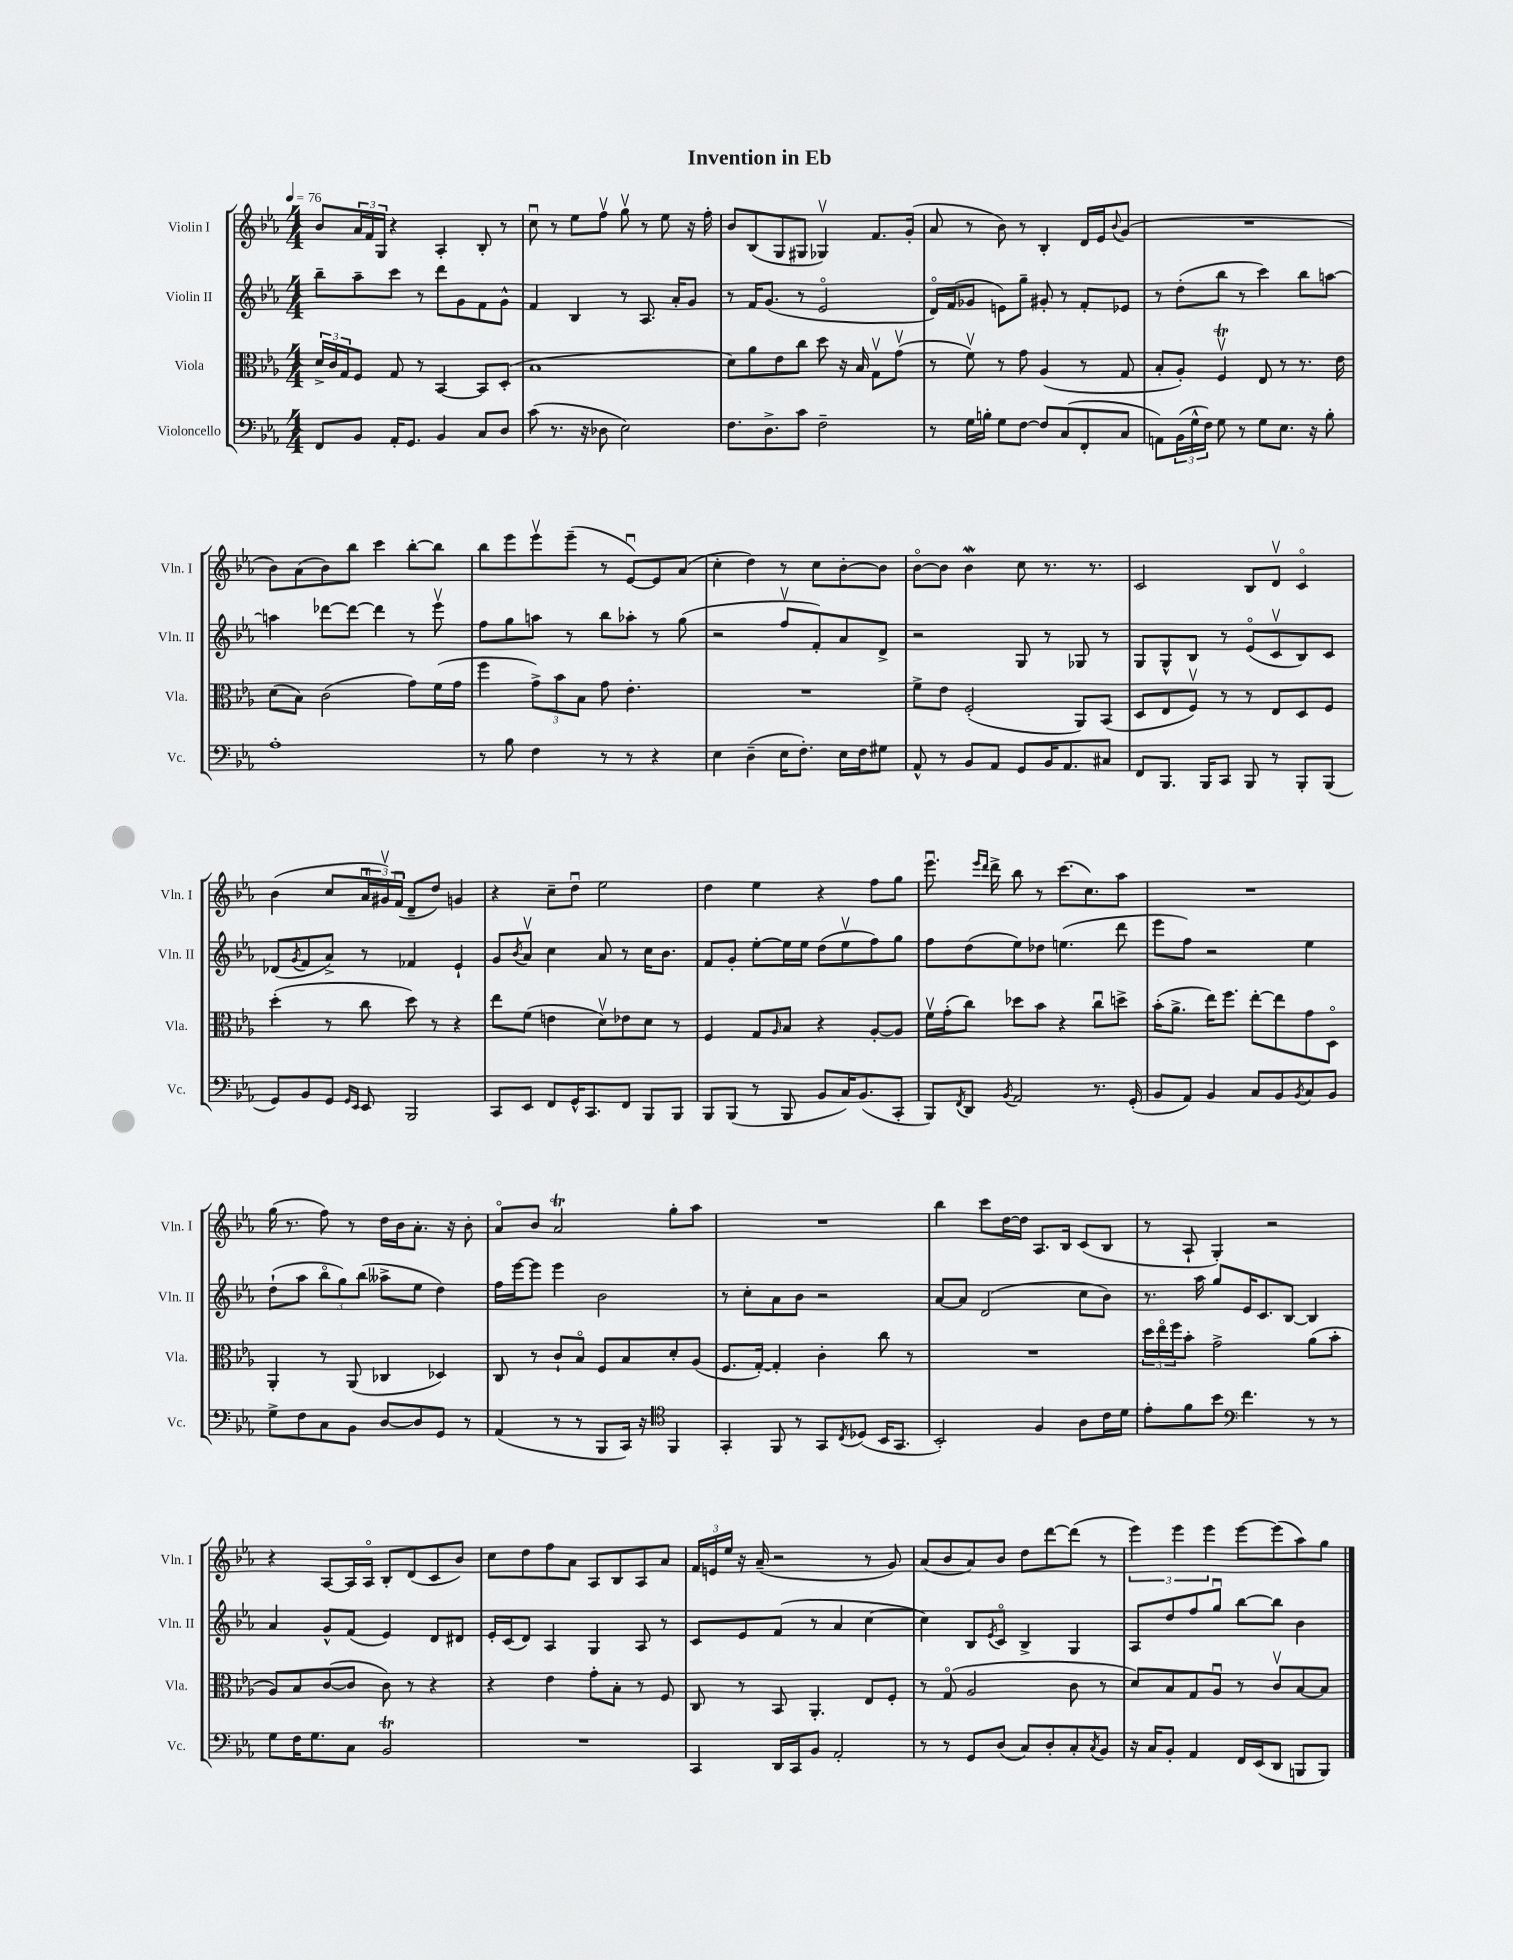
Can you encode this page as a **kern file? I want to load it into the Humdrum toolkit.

**kern	**kern	**kern	**kern
*part4	*part3	*part2	*part1
*staff4	*staff3	*staff2	*staff1
*I"Violoncello	*I"Viola	*I"Violin II	*I"Violin I
*I'Vc.	*I'Vla.	*I'Vln. II	*I'Vln. I
*clefF4	*clefC3	*clefG2	*clefG2
*k[b-e-a-]	*k[b-e-a-]	*k[b-e-a-]	*k[b-e-a-]
*M4/4	*M4/4	*M4/4	*M4/4
*MM76	*MM76	*MM76	*MM76
=1	=1	=1	=1
8FF/L	24d^/LL	8bb-~\L	8b-/L
.	24c/	.	.
.	24G/J	.	.
8BB-/J	8F/J	8aa-~\	24a-/L
.	.	.	24f/
.	.	.	24G/JJ
16AA-'/KL	8G/	8ccc\J	4r
8.GG/J	.	.	.
.	8r	8r	.
4BB-/	[4BB-/	8ddd\L	4A-'/
.	.	8g\	.
8C/L	8BB-/L]	8f\	8B-'/
8D/J	(8D'/J	8g^^\J	8r
=2	=2	=2	=2
(8c\	1B-	4f/	8ccu\
8.r	.	.	8r
.	.	4B-/	8ee-\L
16r	.	.	.
8D-X\	.	.	8ffv\J
2E-\)	.	8r	8ggv\
.	.	8.A-/	8r
.	.	.	8ee-\
.	.	16a-'/KL	.
.	.	8g/J	16r
.	.	.	16ff'\
=3	=3	=3	=3
8.F\L	8d\L)	8r	8b-/L
.	8a-\	16f/KL	(8B-/
8.D^\	.	(8.g/J	.
.	8e-\	.	8G/
8c\J	8cc\J	8r	8G#X/J
2F~\	8dd\	2e-/	4G-Xv/)
.	16r	.	.
.	16B-/	.	.
.	8Gv\L	.	8.f/L
.	(8gv\J	.	.
.	.	.	(16g'/Jk
=4	=4	=4	=4
8r	8r	16d/LL)	8a-/
.	.	(16f/J	.
16G\LL	8fv\)	8g-X/J	8r
16Bn'\JJ	.	.	.
8G\L	8r	8en\L)	8b-\)
[8F\J	8g\	8gg~\J	8r
8F/L]	(4A-/	8g#X'/	4B-'/
(8C/	.	8r	.
8FF'/	8r	8f'/L	16d/LL
.	.	.	16e-/J
.	.	.	8qqb-/
8C/J	8G/	8e-X/J	(8g/J
=5	=5	=5	=5
8AAn\L)	8B-'/L	8r	1r
(24BB-\L	8A-'/J)	(8dd'\L	.
24G^^\	.	.	.
24F\JJ)	.	.	.
8G\	4FTv/	8bb-\J	.
8r	.	8r	.
8G\L	8E-/	4ccc\)	.
8.E-\J	8r	.	.
.	8.r	8bb-\L	.
16r	.	.	.
8B-'\	.	[8aan\J	.
.	16e-\	.	.
!!LO:LB:g=z
=6	=6	=6	=6
1A-'	(8d\L	4aan\]	8b-\L)
.	8B-\J)	.	(8a-\
.	(2c\	[8ddd-X\L	8b-\)
.	.	8ddd-\J_	8bb-\J
.	.	4ddd-\]	4ccc\
.	8g\L)	8r	[8bb-'\L
.	(16f\L	8eee-v\	8bb-\J]
.	16g\JJ	.	.
=7	=7	=7	=7
8r	4ff\	8ff\L	8bb-\L
8B-\	.	8gg\	8eee-\
4F\	12g^\L)	8aan\J	8eee-v\
.	12b-\	.	.
.	.	8r	(8eee-~\J
.	12B-\J	.	.
8r	8g\	8bb-\L	8r
8r	4.e-'\	8aa-X'\J	[8e-u/L)
4r	.	8r	8e-/]
.	.	(8gg\	(8a-/J
=8	=8	=8	=8
4E-\	1r	2r	4cc'\
(4D~\	.	.	4dd\)
16E-\KL	.	8ffv/L	8r
8.F'\J)	.	.	.
.	.	8f'/)	8cc\L
16E-\LL	.	8a-/	[8b-'\
16F\J	.	.	.
8G#X\J	.	8d^/J	8b-\J]
=9	=9	=9	=9
8AA-^^/	8f^\L	2r	[8b-\L
8r	8e-\J	.	8b-\J]
8BB-/L	(2F'/	.	4b-W\
8AA-/J	.	.	.
8GG/L	.	8G/	8cc\
16BB-/K	.	8r	8.r
8.AA-/	.	.	.
.	8AA-/L)	8G-X/	.
.	.	.	8.r
8C#X/J	(8BB-/J	8r	.
=10	=10	=10	=10
8FF/L	8D/L	8G/L	2c/
8.BBB-/J	8E-/	8G^^/	.
.	8Fv/J)	8B-/J	.
16BBB-/KL	.	.	.
8CC/J	8r	8r	.
8BBB-/	8r	(8e-/L	8B-/L
8r	8E-/L	8cv/	8dv/J
8BBB-'/L	8D/	8B-/)	4c/
(8BBB-/J	8F/J	8c/J	.
!!LO:LB:g=z
=11	=11	=11	=11
8GG/L)	(4dd'\	(8d-X/L	(4b-\
.	.	8qg/	.
8BB-/	.	8f/	.
8GG/J	8r	8a-^/J)	8cc/L
16qqGG/LL	.	.	.
16qqEE-/JJ	.	.	.
8EE-/	8cc\	8r	24a-u/L
.	.	.	24g#Xv/)
.	.	.	(24fu/JJ
2BBB-/	8dd\)	4f-X/	8d~/L
.	8r	.	8dd/J)
.	4r	4e-`/	4gn/
=12	=12	=12	=12
8CC/L	8ee-\L	8g/L	4r
.	.	8qb-/	.
8EE-/J	(8f\J	8a-v/J	.
8FF/L	4en\	4cc\	8cc~\L
16GG^^/K	.	.	8ddu\J
8.CC/	.	.	.
.	8dv\L)	8a-/	2ee-\
8FF/J	8e-X\	8r	.
8BBB-/L	8d\J	16cc\KL	.
.	.	8.b-\J	.
8BBB-/J	8r	.	.
=13	=13	=13	=13
8BBB-/L	4F/	8f/L	4dd\
(8BBB-/J	.	8g'/J	.
8r	8G/L	[8ee-'\L	4ee-\
.	16qqA-/	.	.
8BBB-/	8B-/J	16ee-\L]	.
.	.	16ee-\JJ	.
8BB-/L	4r	(8dd\L	4r
16C/K)	.	8ee-v\	.
(8.BB-/	.	.	.
.	[8A-'/L	8ff\)	8ff\L
8CC'/J	8A-/J]	8gg\J	8gg\J
=14	=14	=14	=14
8BBB-/L)	16fv\LL	8ff\L	8.eee-u\
.	(16g'\J	.	.
8qFF/	.	.	.
8DD/J	8cc\J)	(8dd\	.
.	.	.	16qqeee-/LL
.	.	.	16qqddd/JJ
.	.	.	16ddd^\
8qBB-/	.	.	.
2AA-/	8dd-X\L	8ee-\)	8bb-\
.	8b-\J	8dd-X\J	8r
.	4r	(4.een\	(8.ccc\L
.	.	.	8.cc\)
8.r	8ccu\L	.	.
.	8ddn^\J	8ddd\	8aa-\J
(16GG'/	.	.	.
=15	=15	=15	=15
8BB-/L	(16b-'\KL	8eee-\L	1r
.	8.a-^\J	.	.
8AA-/J)	.	8ff\J)	.
4BB-/	16ee-\KL)	2r	.
.	8.ff\J	.	.
8C/L	[8ee-'\L	.	.
8BB-/	8ee-\]	.	.
8qBB-/	.	.	.
8C/	8g\	4ee-\	.
8BB-/J	8D\J	.	.
!!LO:LB:g=z
=16	=16	=16	=16
8G^\L	4AA-'/	(8dd`\L	(16gg\
.	.	.	8.r
8F\	.	8aa-\J	.
8C\	8r	12bb-\L	8ff\)
.	.	12gg\)	.
8BB-\J	(8AA-/	.	8r
.	.	(12bb-\J	.
[8D/L	4C-X/	8aa--X^\L	16dd\LL
.	.	.	16b-\J
8D/]	.	8ee-\J	8.a-'\J
8GG/J	4D-X/)	4dd\)	.
.	.	.	16r
8r	.	.	8b-'\
=17	=17	=17	=17
(4AA-/	8C/	16ff\LL	8a-/L
.	.	[16eee-\J	.
.	8r	8eee-\J]	8b-/J
8r	8c`/L	4eee-\	2a-T/
8r	8B-/J	.	.
8BBB-/L	8F/L	2b-\	.
16CC/Jk)	8B-/	.	.
16r	.	.	.
*clefC4	*	*	*
4FF/	8d'/	.	8gg'\L
.	(8A-/J	.	8aa-\J
=18	=18	=18	=18
4GG'/	8.F/L	8r	1r
.	.	8cc'\L	.
.	[16G'/Jk)	.	.
8FF/	4G'/]	8a-\	.
8r	.	8b-\J	.
8GG/L	4c'\	2r	.
8qC/	.	.	.
(8D-X/J	.	.	.
16BB-/KL	8cc\	.	.
8.GG/J	.	.	.
.	8r	.	.
=19	=19	=19	=19
2BB-'/)	1r	[8a-/L	4bb-\
.	.	8a-/J]	.
.	.	(2d/	8ccc\L
.	.	.	[16dd\L
.	.	.	16dd\JJ]
4F/	.	.	8.A-/L
.	.	.	16B-/Jk
8A-\L	.	8cc\L	(8c/L
16c\L	.	8b-\J)	8B-/J
16d\JJ	.	.	.
=20	=20	=20	=20
8e-'\L	24dd\LL	8.r	8r
.	24ee-\	.	.
.	24ff\J	.	.
8f\	8b-'\J	.	8A-`/
.	.	16aa-\	.
8b-\J	2g^\	8gg/L	4G'/)
*clefF4	*	*	*
4.f\	.	16e-/K	.
.	.	8.c/	.
.	.	.	2r
.	.	[8B-/J	.
8r	(8a-\L	4B-/]	.
8r	8b-'\J	.	.
!!LO:LB:g=z
=21	=21	=21	=21
8G\L	8A-/L)	4a-/	4r
16F\K	8B-/	.	.
8.G\	.	.	.
.	([8c/	8g^^/L	[8A-/L
8C\J	8c/J]	(8f/J	16A-/L]
.	.	.	16A-/JJ
2BB-T/	8c\)	4e-/)	8B-'/L
.	8r	.	(8d/
.	4r	8d/L	8c/
.	.	8d#X/J	8b-/J)
=22	=22	=22	=22
1r	4r	16e-'/LL	8cc\L
.	.	(16c/J	.
.	.	8d/J)	8dd\
.	4e-\	4A-/	8ff\
.	.	.	8a-\J
.	8g'\L	4G/	8A-/L
.	8B-'\J	.	8B-/
.	8r	8A-/	8A-/
.	8F/	8r	8a-/J
=23	=23	=23	=23
4CC/	8C/	8c/L	24f/LL
.	.	.	24en/
.	.	.	24ee-/JJ
.	8r	8e-/	16r
.	.	.	(16a-~/
16DD/LL	8BB-/	(8f/J	2r
16CC/J	.	.	.
8BB-/J	4.AA-'/	8r	.
2AA-'/	.	4a-/	.
.	8E-/L	[4cc\	8r
.	8F'/J	.	8g/)
=24	=24	=24	=24
8r	8r	4cc\])	(8a-/L
8r	(8G/	.	8b-/
8GG/L	2A-/	8B-/L	8a-/)
.	.	8qe-/	.
(8D/J	.	8c/J	8b-/J
8C/L)	.	4B-^/	8dd\L
8D'/	.	.	[8ddd\
8C'/	8c\	4G/	(8ddd\J]
8qC/	.	.	.
8BB-/J	8r	.	8r
=25	=25	=25	=25
16r	8d/L)	8A-/L	6eee-\)
16C/KL	.	.	.
8BB-'/J	8B-/	8dd/	.
.	.	.	6eee-\
4AA-/	8G/	8ff/	.
.	.	.	6eee-\
.	8A-u/J	8ggu/J	.
16FF/LL	8r	[8bb-\L	[8eee-\L
(16EE-/J	.	.	.
8DD/J	8cv/L	8bb-\J]	(8eee-\]
8BBBn/L	[8B-/	4b-\	8aa-\)
8BBB/J)	8B-/J]	.	8gg\J
==	==	==	==
*-	*-	*-	*-
